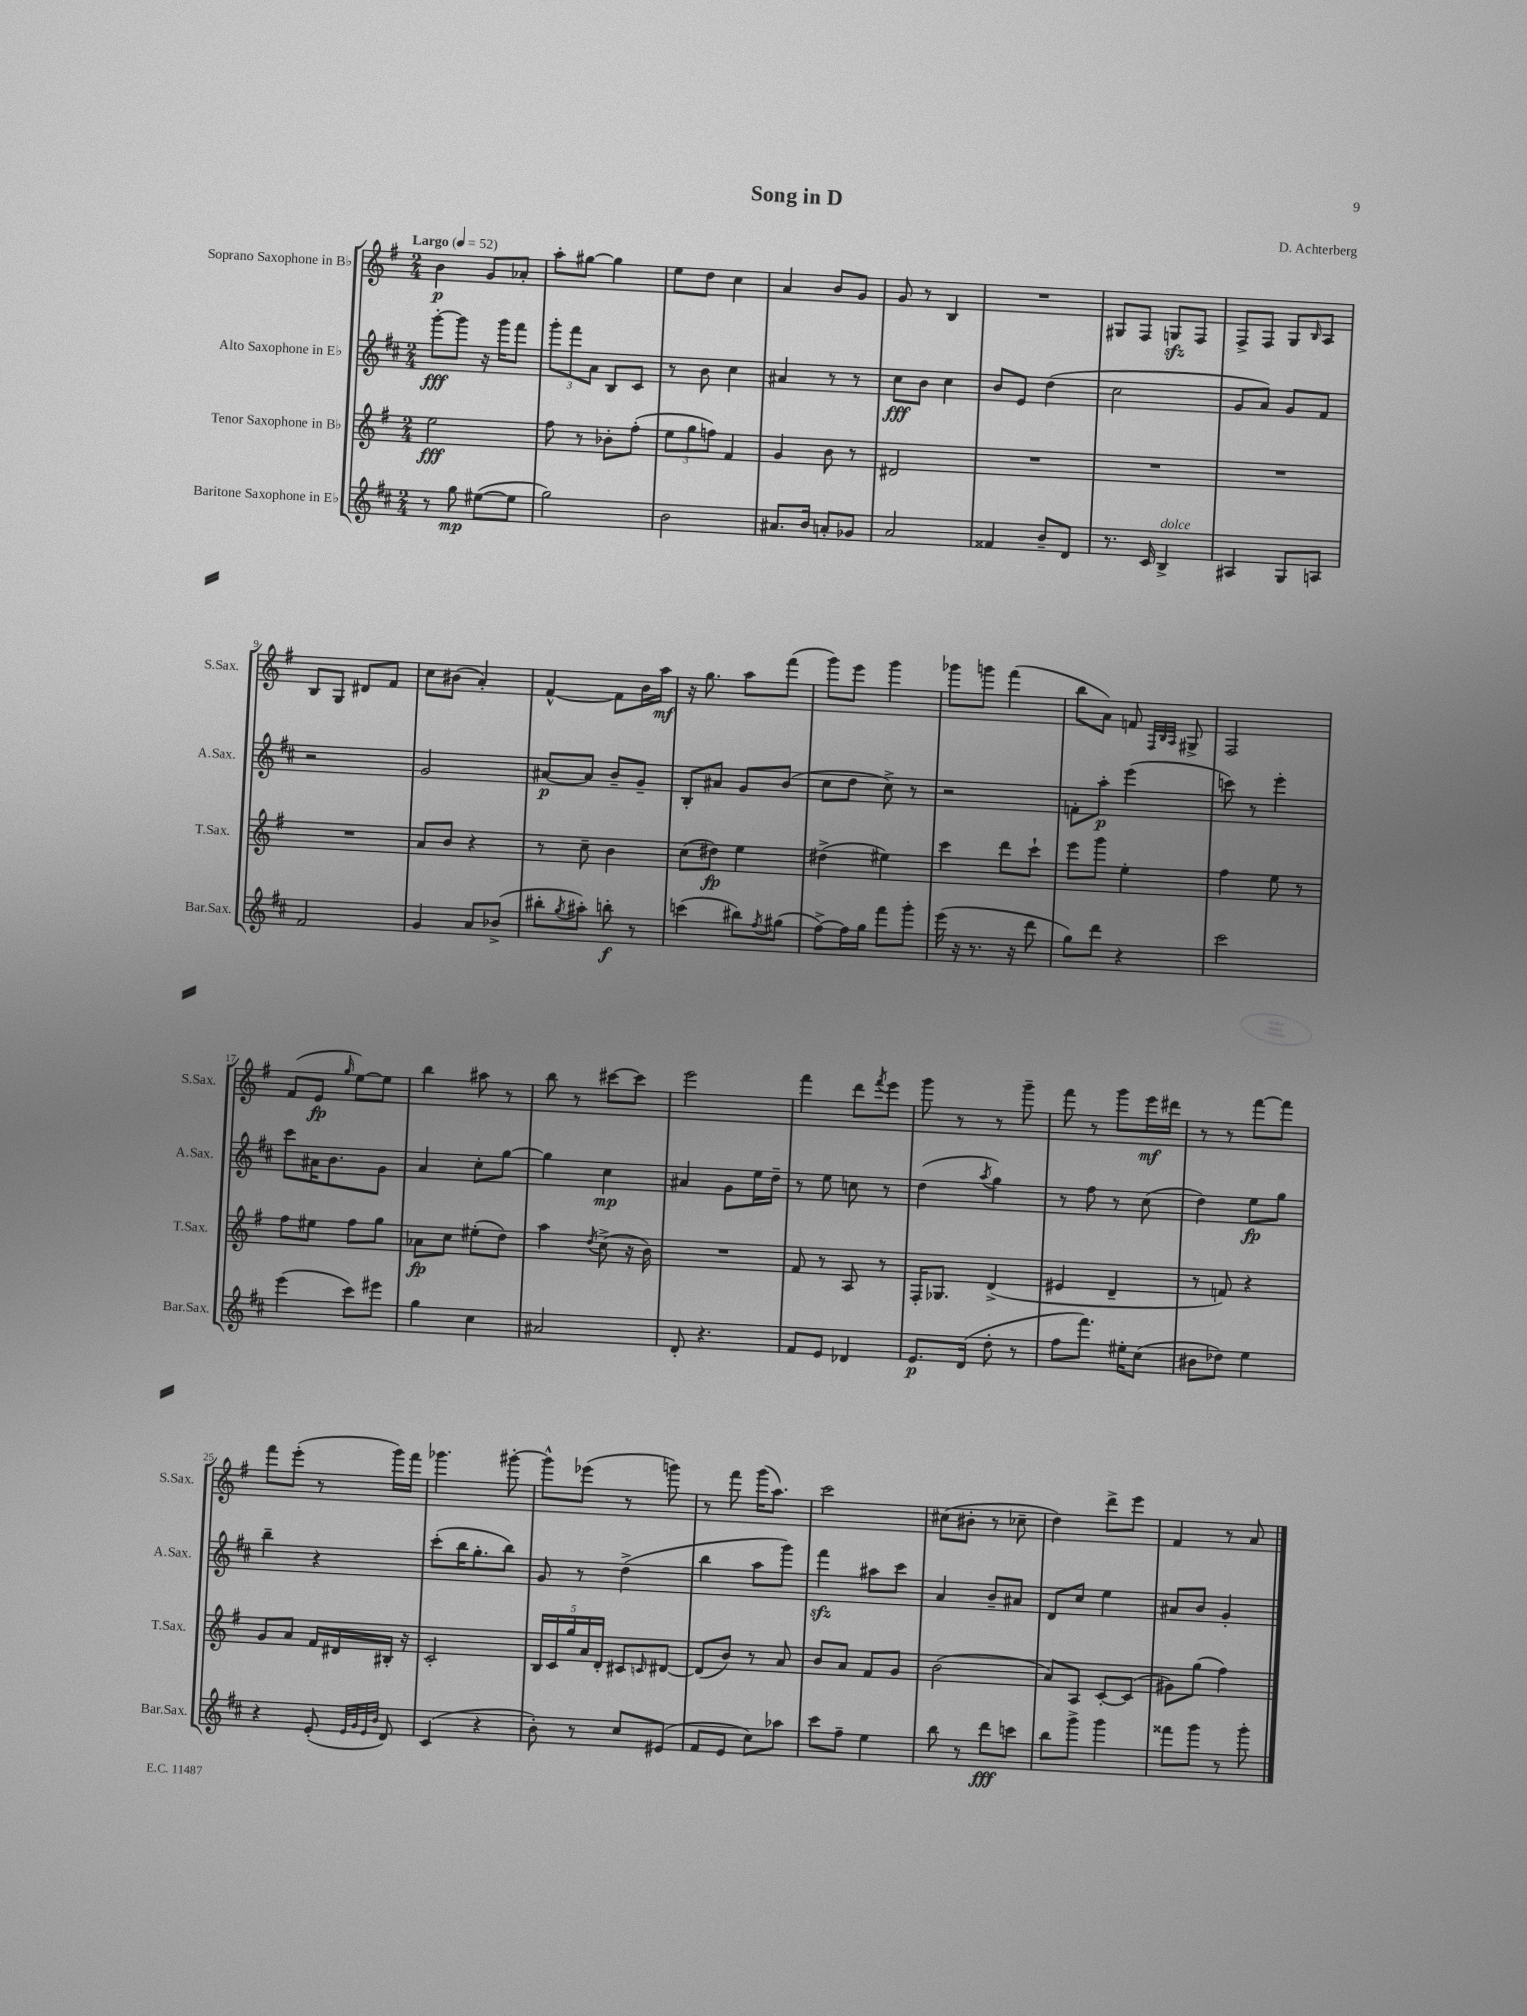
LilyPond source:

\header { title = "Song in D" composer = "D. Achterberg" }
<<
\new StaffGroup <<
\new Staff = "s0" \with { instrumentName = "Soprano Saxophone in Bb" shortInstrumentName = "S.Sax." } {
    \clef treble \key g \major \numericTimeSignature \time 2/4 \tempo "Largo" 4 = 52
    b'4\p g'8 aes'8-. |
    a''8-. gis''8~ gis''4 |
    e''8 d''8 c''4 |
    a'4 b'8 g'8 |
    g'8 r8 b4 |
    R2 |
    gis8 fis8 g8\sfz fis8 |
    fis8-> fis8 g8 \grace { b16 } a8 |
    b8 g8 dis'8 fis'8 |
    c''8 bis'8( a'4-.) |
    fis'4~-^ fis'8 b'16 a''16\mf |
    r16 g''8. a''8 fis'''8( |
    g'''8) e'''8 g'''4 |
    ges'''8 g'''8 fis'''4( |
    b''8 a'8) f'8 \grace { fis32 b32 a32 } gis8-> |
    fis2 |
    fis'8( e'8\fp \grace { g''16 } e''8~) e''8 |
    b''4 ais''8 r8 |
    b''8 r8 cis'''8~ cis'''8 |
    e'''2 |
    fis'''4 d'''8 \acciaccatura { fis'''8 } e'''8 |
    g'''8 r8 r8 g'''8-- |
    fis'''8 r8 g'''8 e'''16\mf dis'''16 |
    r8 r8 fis'''8~ fis'''8 |
    fis'''8 e'''8-.( r8 g'''16) fis'''16 |
    ges'''4. gis'''8~-. |
    gis'''8-^ ees'''8( r8 g'''8) |
    r8 fis'''8 g'''16( a''8.) |
    c'''2 |
    cis''8( bis'8-. r8 ces''8-- |
    d''4) d'''8-> e'''8 |
    fis'4 r8 a'8 \bar "|." |
}
\new Staff = "s1" \with { instrumentName = "Alto Saxophone in Eb" shortInstrumentName = "A.Sax." } {
    \clef treble \key d \major \numericTimeSignature \time 2/4
    g'''8~-.\fff g'''8 r16 g'''16 fis'''8 |
    \tuplet 3/2 { g'''8-. fis'''8 a'8 } b8 cis'8 |
    r8 b'8 cis''4 |
    ais'4 r8 r8 |
    cis''8\fff b'8 cis''4 |
    b'8 e'8 d''4( |
    cis''2 |
    g'8 a'8) g'8 fis'8 |
    r2 |
    g'2 |
    ais'8~\p ais'8 b'8-- g'8-- |
    b8-. ais'8 g'8 b'8( |
    cis''8 d''8 cis''8->) r8 |
    r2 |
    f'8-. a''8-.\p e'''4( |
    c'''8) r8 e'''4-. |
    cis'''8 ais'16 b'8. g'8 |
    a'4 cis''8-. g''8~ |
    g''4 cis''4\mp |
    ais'4 g'8 e''16 d''16-- |
    r8 e''8 c''8 r8 |
    d''4( \acciaccatura { a''8 } g''4) |
    r8 fis''8 r8 cis''8( |
    d''4) e''8\fp g''8 |
    b''4-- r4 |
    cis'''8-.( b''16 g''8.-. b''8) |
    g'8 r8 d''4->( |
    b''4 a''8 g'''8) |
    fis'''4\sfz ais''8 cis'''8 |
    a'4 b'8-- ais'8 |
    d'8 cis''8 e''4 |
    ais'8 b'8 g'4-. \bar "|." |
}
\new Staff = "s2" \with { instrumentName = "Tenor Saxophone in Bb" shortInstrumentName = "T.Sax." } {
    \clef treble \key g \major \numericTimeSignature \time 2/4
    e''2\fff |
    fis''8 r8 bes'8-. fis''8-.( |
    \tuplet 3/2 { e''8 g''8 f''8) } fis'4 |
    g'4 b'8 r8 |
    dis'2 |
    R2 |
    R2 |
    R2 |
    R2 |
    a'8 b'8 r4 |
    r8 c''8-- b'4 |
    c''8( dis''8\fp) e''4 |
    dis''4->( eis''4) |
    c'''4 d'''8 c'''8-! |
    e'''8 g'''8 e''4-. |
    fis''4 e''8 r8 |
    fis''8 eis''8 fis''8 g''8 |
    aes'8\fp c''8 eis''8-.( d''8) |
    a''4 \acciaccatura { d''8 } c''8->( r16 b'16) |
    R2 |
    fis'8 r8 a8 r8 |
    fis16-. ges8. d'4->( |
    eis'4 d'4-- |
    r8 f'8) r4 |
    g'8 a'8 fis'16 dis'16 bis16-. r16 |
    c'2-. |
    \tuplet 5/4 { b16 c'16 g''16 a'16 d'16-. } cis'8 \grace { c'16 } dis'8~ |
    dis'8( b'8) r8 a'8 |
    b'8 a'8 fis'8 g'8 |
    b'2( |
    a'8) a8 c'8~-. c'8( |
    gis'8) g''8( fis''4) \bar "|." |
}
\new Staff = "s3" \with { instrumentName = "Baritone Saxophone in Eb" shortInstrumentName = "Bar.Sax." } {
    \clef treble \key d \major \numericTimeSignature \time 2/4
    r8 g''8\mp eis''8~( eis''8 |
    g''2) |
    b'2 |
    ais'8. b'16 a'8-. ges'8 |
    a'2 |
    fisis'4 b'8-- d'8 |
    r8. cis'16 b4->^\markup { \italic "dolce" } |
    ais4 g8 a8 |
    fis'2 |
    g'4 a'8 bes'8->( |
    bis''8-. \acciaccatura { g''8 } ais''8-.) b''8-.\f r8 |
    c'''4( bis''8) \acciaccatura { fis''8 } gis''8( |
    fis''8~->) fis''16 g''16 fis'''8 g'''8-. |
    e'''16( r16 r8. r16 d'''8 |
    g''8) d'''8 r4 |
    cis'''2 |
    e'''4( cis'''8) eis'''8 |
    g''4 cis''4 |
    ais'2 |
    d'8-. r4. |
    fis'8 e'8 des'4 |
    e'8.\p d'16( d''8-. r8 |
    fis''8 fis'''8.) eis''16-. cis''8( |
    bis'8 des''8) e''4 |
    r4 e'8-.( \grace { e'32 g'32 e'32 b'32 } d'8) |
    cis'4( r4 |
    b'8-.) r8 cis''8 eis'8( |
    fis'8 e'8 cis''8) aes''8 |
    cis'''8 fis''8-- e''4 |
    b''8 r8 d'''8\fff c'''8 |
    b''8 g'''8-> g'''4 |
    fisis'''8 g'''8 r8 g'''8-. \bar "|." |
}
>>
>>
